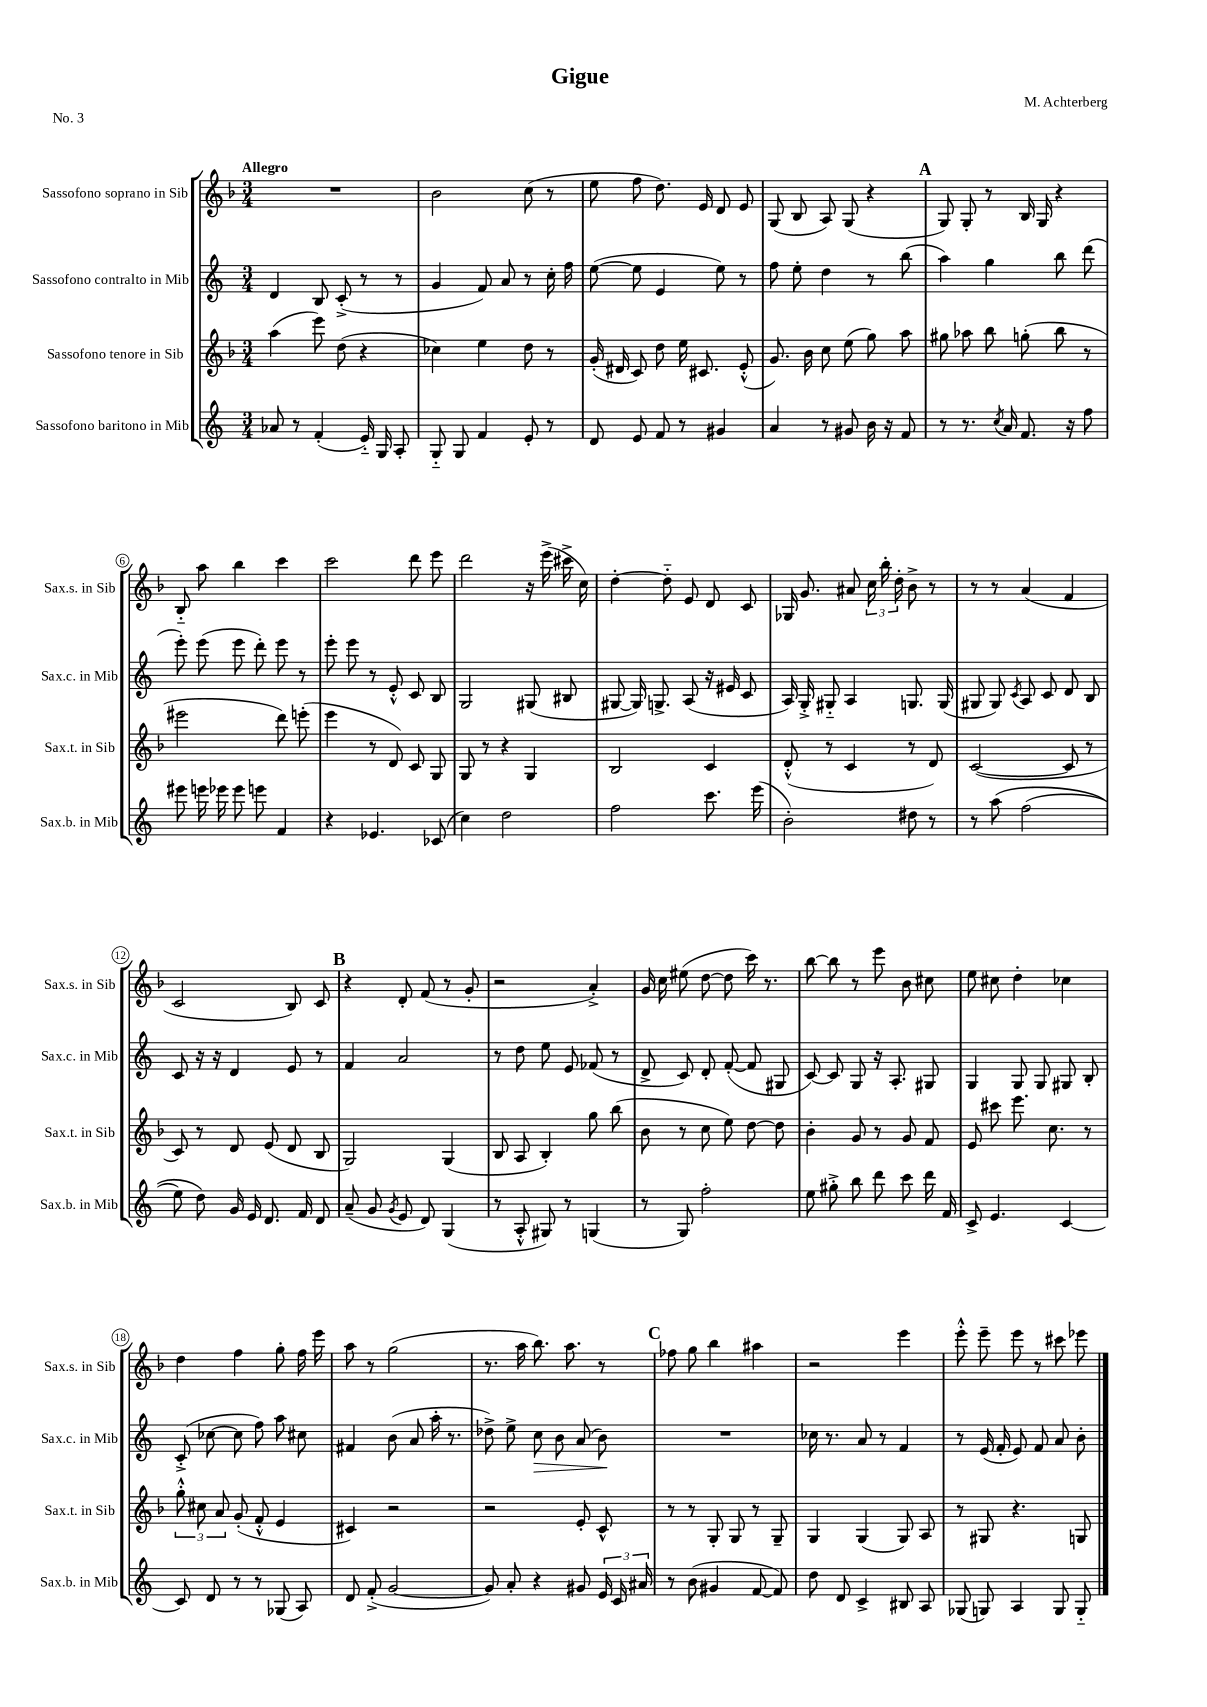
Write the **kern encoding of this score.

**kern	**kern	**kern	**dynam	**kern
*part4	*part3	*part2	*part2	*part1
*staff4	*staff3	*staff2	*staff2	*staff1
*I"Sassofono baritono in Mib	*I"Sassofono tenore in Sib	*I"Sassofono contralto in Mib	*	*I"Sassofono soprano in Sib
*I'Sax.b. in Mib	*I'Sax.t. in Sib	*I'Sax.c. in Mib	*	*I'Sax.s. in Sib
*clefG2	*clefG2	*clefG2	*	*clefG2
*k[]	*k[b-]	*k[]	*	*k[b-]
*M3/4	*M3/4	*M3/4	*	*M3/4
=1	=1	=1	=1	=1
!	!	!	!	!LO:TX:a:B:t=Allegro
8a-X/	(4aa\	4d/	.	2.r
8r	.	.	.	.
(4f'/	8eee\)	8B/	.	.
.	(8dd\	(8c'^/	.	.
16e/)	4r	8r	.	.
16G/	.	.	.	.
8A'/	.	8r	.	.
=2	=2	=2	=2	=2
8G/	4cc-X\)	4g/	.	2b-\
8G/	.	.	.	.
4f/	4ee\	8f/)	.	.
.	.	8a/	.	.
8e'/	8dd\	8r	.	(8cc\
8r	8r	16cc'\	.	8r
.	.	16ff\	.	.
=3	=3	=3	=3	=3
8d/	(16g'/	([8ee\	.	8ee\
.	16d#X/	.	.	.
8e/	8c/)	8ee\]	.	8ff\
8f/	8dd\	4e/	.	8.dd\)
8r	16ee\	.	.	.
.	8.c#X/	.	.	16e/
4g#X/	.	8ee\)	.	8d/
.	(8e'^^/	8r	.	8e/
=4	=4	=4	=4	=4
4a/	8.g/)	8ff\	.	(8G/
.	.	8ee'\	.	8B-/
.	16b-\	.	.	.
8r	8cc\	4dd\	.	8A/)
8g#X/	(8ee\	.	.	(8G/
16b\	8gg\)	8r	.	4r
16r	.	.	.	.
8f/	8aa\	(8bb\	.	.
!!LO:REH:place=s1:t=A
=5	=5	=5	=5	=5
8r	8gg#X\	4aa\)	.	8G/)
8.r	8aa-X\	.	.	8G'/
.	8bb-\	4gg\	.	8r
8qcc/	.	.	.	.
16a/	.	.	.	.
8.f/	(8ggn'\	.	.	16B-/
.	.	.	.	16G/
.	8bb-\	8bb\	.	4r
16r	.	.	.	.
8ff\	8r	(8ddd\	.	.
!!LO:LB:g=z
=6	=6	=6	=6	=6
8eee#X\	2eee#X\	8eee'\)	.	8B-/
16eeen\	.	(8eee\	.	8aa\
16eee-X\	.	.	.	.
8eee-\	.	8eee\	.	4bb-\
8eeen\	.	8ddd'\)	.	.
4f/	8ddd\)	8eee\	.	4ccc\
.	(8eeen'\	8r	.	.
=7	=7	=7	=7	=7
4r	4eee\	8eee'\	.	2ccc\
.	.	8eee\	.	.
4.e-X/	8r	8r	.	.
.	8d/)	8e'^^/	.	.
.	8c/	8c/	.	8ddd\
(8c-X/	8G/	8B/	.	8eee\
=8	=8	=8	=8	=8
4cc\)	8G/	2G/	.	2ddd\
.	8r	.	.	.
2dd\	4r	.	.	.
.	4G/	(8G#X/	.	16r
.	.	.	.	(16eee^\
.	.	8B#X/	.	16ccc#X^\
.	.	.	.	16cc\)
=9	=9	=9	=9	=9
2ff\	2B-/	[8G#X/	.	[4dd'\
.	.	16G#/])	.	.
.	.	8.Gn^/	.	.
.	.	.	.	8dd\]
.	.	(8A/	.	8e/
8.ccc\	4c/	16r	.	8d/
.	.	16e#X/	.	.
.	.	8c/	.	8c/
(16eee\	.	.	.	.
=10	=10	=10	=10	=10
2b'\)	(8d'^^/	16A/)	.	16G-X/
.	.	16G'^/	.	8.g/
.	8r	8G#X/	.	.
.	4c/	4A/	.	8a#X/
.	.	.	.	24cc\
.	.	.	.	24bb-'\
.	.	.	.	24dd'\
8dd#X\	8r	8.Gn/	.	8b-^\
8r	8d/)	.	.	8r
.	.	(16G/	.	.
=11	=11	=11	=11	=11
8r	([2c/	8G#X/	.	8r
(8aa\	.	8G#/)	.	8r
.	.	8qc/	.	.
(2ff\	.	8A/	.	(4a/
.	.	8c/	.	.
.	8c/]	8d/	.	4f/
.	8r	8B/	.	.
!!LO:LB:g=z
=12	=12	=12	=12	=12
8ee\)	8c/)	8c/	.	2c/
8dd\)	8r	16r	.	.
.	.	16r	.	.
16g/	8d/	4d/	.	.
16e/	.	.	.	.
8.d/	(8e/	.	.	.
.	8d/	8e/	.	8B-/)
16f/	.	.	.	.
8d/	8B-/	8r	.	8c/
!!LO:REH:place=s1:t=B
=13	=13	=13	=13	=13
(8a~/	2G/)	4f/	.	4r
8g/	.	.	.	.
8qg/	.	.	.	.
8e/	.	2a/	.	8d'/
8d/)	.	.	.	(8f/
(4G/	(4G/	.	.	8r
.	.	.	.	8g'/
=14	=14	=14	=14	=14
8r	8B-/	8r	.	2r
8A'^^/	8A/	8dd\	.	.
8G#X/)	4B-'/)	8ee\	.	.
8r	.	8e/	.	.
(4Gn/	8gg\	(8f-X/	.	4a'^/)
.	(8bb-\	8r	.	.
=15	=15	=15	=15	=15
8r	8b-\	8d^/	.	16g/
.	.	.	.	16cc\
8G/)	8r	8c/)	.	(8ee#X\
2ff'\	8cc\	8d'/	.	[8dd\
.	8ee\)	([8f'/	.	8dd\]
.	[8dd\	8f/]	.	16ccc\)
.	.	.	.	8.r
.	8dd\]	8G#X/	.	.
=16	=16	=16	=16	=16
8ee\	4b-'\	[8c/)	.	[8bb-\
8gg#X'^\	.	8c/]	.	8bb-\]
8bb\	8g/	8G/	.	8r
8ddd\	8r	16r	.	8eee\
.	.	8.A'/	.	.
8ccc\	8g/	.	.	8b-\
16ddd\	8f/	8G#X/	.	8cc#X\
16f/	.	.	.	.
=17	=17	=17	=17	=17
8c^/	8e/	4G/	.	8ee\
4.e/	8ccc#X\	.	.	8cc#X\
.	8.eee\	8G/	.	4dd'\
.	.	8G/	.	.
.	8.cc\	.	.	.
[4c/	.	8G#X/	.	4cc-X\
.	8r	8B'/	.	.
!!LO:LB:g=z
=18	=18	=18	=18	=18
8c/]	12gg'^^\	(8c'^/	.	4dd\
.	12cc#X\	.	.	.
8d/	.	[8cc-X\	.	.
.	12a/	.	.	.
8r	(8g'/	8cc-\]	.	4ff\
8r	8f'^^/	8ff\)	.	.
(8G-X/	4e/	8aa\	.	8gg'\
8A/)	.	8cc#X\	.	16ff\
.	.	.	.	16eee\
=19	=19	=19	=19	=19
8d/	4c#X/)	4f#X/	.	8aa\
(8f'^/	.	.	.	8r
[2g/	2r	(8b\	.	(2gg\
.	.	8a/	.	.
.	.	16aa'\	.	.
.	.	8.r	.	.
=20	=20	=20	=20	=20
8g/])	2r	8dd-X^\)	.	8.r
8a'/	.	8ee^\	.	.
.	.	.	.	16aa\
!	!	!	!LO:HP:b	!
4r	.	8cc\	>	8.bb-\)
.	.	8b\	.	.
.	.	.	.	8.aa\
8g#X/	8e'/	(8a/	.	.
24e/	8c^^/	8b\)	.	8r
24c/	.	.	.	.
24a#X/	.	.	.	.
.	.	.	]	.
!!LO:REH:place=s1:t=C
=21	=21	=21	=21	=21
8r	8r	2.r	.	8ff-X\
(8b\	8r	.	.	8gg\
4g#X/	8G'/	.	.	4bb-\
.	8G/	.	.	.
[8f/	8r	.	.	4aa#X\
8f/])	8G~/	.	.	.
=22	=22	=22	=22	=22
8dd\	4G/	16cc-X\	.	2r
.	.	8.r	.	.
8d/	.	.	.	.
4c^/	(4G/	8a/	.	.
.	.	8r	.	.
8B#X/	8G/)	4f/	.	4eee\
8A/	8A/	.	.	.
=23	=23	=23	=23	=23
(8G-X/	8r	8r	.	8eee'^^\
8Gn/)	8G#X/	(16e/	.	8eee~\
.	.	16f'/	.	.
4A/	4.r	8e/)	.	8eee\
.	.	8f/	.	8r
8G/	.	8a/	.	8ccc#X\
8G/	8Gn/	8b'\	.	8eee-X\
==	==	==	==	==
*-	*-	*-	*-	*-
